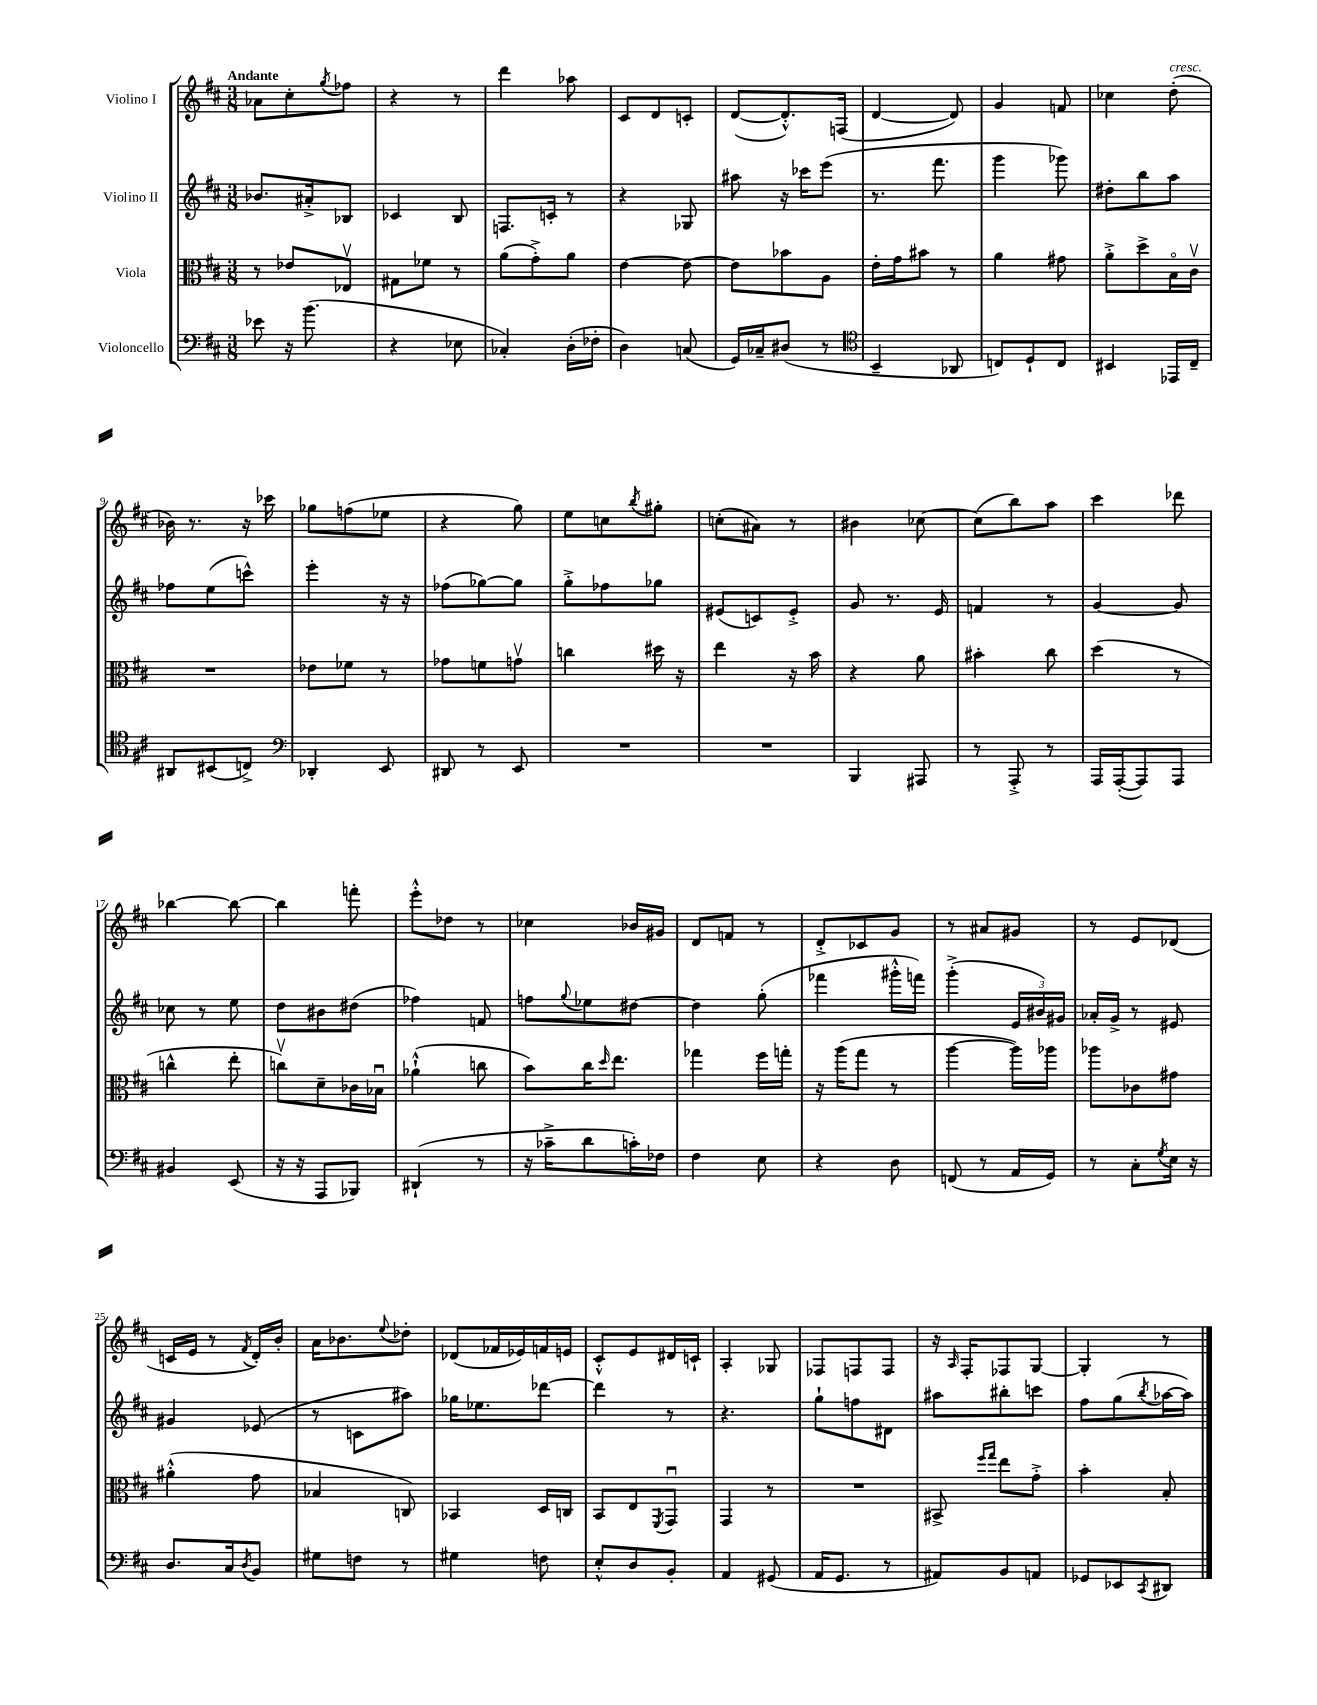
<<
\new StaffGroup <<
\new Staff = "s0" \with { instrumentName = "Violino I" } {
    \clef treble \key d \major \numericTimeSignature \time 3/8 \tempo "Andante"
    aes'8 cis''8-. \acciaccatura { g''8 } fes''8 |
    r4 r8 |
    d'''4 aes''8 |
    cis'8 d'8 c'8-. |
    d'8~( d'8.-.-^) f16( |
    d'4~ d'8) |
    g'4 f'8 |
    ces''4 d''8-.^\markup { \italic "cresc." }( |
    bes'16) r8. r16 ces'''16 |
    ges''8 f''8( ees''8 |
    r4 g''8) |
    e''8 c''8 \acciaccatura { b''8 } gis''8-. |
    c''8-.( ais'8) r8 |
    bis'4 ces''8~ |
    ces''8( b''8) a''8 |
    cis'''4 des'''8 |
    bes''4~ bes''8~ |
    bes''4 f'''8-. |
    e'''8-.-^ des''8 r8 |
    ces''4 bes'16 gis'16 |
    d'8 f'8 r8 |
    d'8-.-> ces'8 g'8 |
    r8 ais'8 gis'8 |
    r8 e'8 des'8( |
    c'16 e'16 r8 \acciaccatura { fis'8 } d'16-.) b'16-. |
    a'16 bes'8. \appoggiatura { e''8 } des''8-. |
    des'8( fes'16 ees'16) f'16 e'16 |
    cis'8-.-^ e'8 dis'16 c'16-! |
    a4-. ges8 |
    fes8 f8 f8 |
    r16 \grace { a16 } fis16-. fes8 g8~ |
    g4-. r8 \bar "|." |
}
\new Staff = "s1" \with { instrumentName = "Violino II" } {
    \clef treble \key d \major \numericTimeSignature \time 3/8
    bes'8. ais'16-.-> bes8 |
    ces'4 b8 |
    f8. c'16-. r8 |
    r4 ges8 |
    ais''8 r16 ces'''16 e'''8( |
    r8. fis'''8. |
    g'''4 ges'''8) |
    dis''8-. b''8 a''8 |
    fes''8 e''8( c'''8-^) |
    e'''4-. r16 r16 |
    fes''8( ges''8~) ges''8 |
    g''8-.-> fes''8 ges''8 |
    eis'8( c'8) eis'8-.-> |
    g'8 r8. e'16 |
    f'4 r8 |
    g'4~ g'8 |
    ces''8 r8 e''8 |
    d''8 bis'8 dis''8( |
    fes''4) f'8 |
    f''8 \appoggiatura { g''8 } ees''8 dis''8~ |
    dis''4 g''8-.( |
    fes'''4 gis'''16-.-^ f'''16) |
    g'''4-.->( \tuplet 3/2 { e'16 bis'16) gis'16 } |
    aes'16-. g'16-> r8 eis'8 |
    gis'4 ees'8( |
    r8 c'8 ais''8) |
    ges''16 ees''8. des'''8~ |
    des'''4 r8 |
    r4. |
    g''8-! f''8 dis'8 |
    ais''8 bis''8-. c'''8 |
    fis''8 g''8( \acciaccatura { b''8 } aes''16~ aes''16) \bar "|." |
}
\new Staff = "s2" \with { instrumentName = "Viola" } {
    \clef alto \key d \major \numericTimeSignature \time 3/8
    r8 ees'8 ees8\upbow |
    gis8 fes'8 r8 |
    a'8( g'8-.->) a'8 |
    e'4~ e'8~ |
    e'8 bes'8 a8 |
    e'16-. g'16 bis'8 r8 |
    a'4 gis'8 |
    a'8-.-> d''8-> b16\flageolet cis'16\upbow |
    R4. |
    ees'8 fes'8 r8 |
    ges'8 f'8 g'8\upbow |
    c''4 dis''16 r16 |
    e''4 r16 b'16 |
    r4 a'8 |
    bis'4-. cis''8 |
    d''4( r8 |
    c''4-^ e''8-. |
    c''8\upbow) d'8-- ces'16 bes16\downbow |
    aes'4-!-^( c''8 |
    b'8) cis''16 \grace { d''16 } e''8. |
    ges''4 fis''16 g''16-. |
    r16 a''16( g''8 r8 |
    a''4~ a''16) aes''16 |
    aes''8 ces'8 gis'8 |
    ais'4-.-^( g'8 |
    bes4 c8) |
    bes,4 d16 c16 |
    b,8 e8 \acciaccatura { fis,8 } g,8\downbow |
    g,4 r8 |
    R4. |
    bis,8-> \grace { fis''16 g''16 } e''8 g'8-.-> |
    b'4-. b8-. \bar "|." |
}
\new Staff = "s3" \with { instrumentName = "Violoncello" } {
    \clef bass \key d \major \numericTimeSignature \time 3/8
    ees'8 r16 b'8.( |
    r4 ees8 |
    ces4-.) d16-.( fes16-. |
    d4) c8( |
    g,16) ces16-- dis8( r8 |
    \clef tenor b,4-- aes,8 |
    c8) d8-! c8 |
    bis,4 ees,16 cis16-- |
    ais,8 bis,8( c8->) |
    \clef bass des,4-. e,8 |
    dis,8 r8 e,8 |
    R4. |
    R4. |
    b,,4 ais,,8 |
    r8 a,,8-.-> r8 |
    a,,16 a,,16~-.( a,,8) a,,8 |
    bis,4 e,8( |
    r16 r16 a,,8 bes,,8) |
    dis,4-!( r8 |
    r16 ces'16---> d'8 c'16-.) fes16 |
    fis4 e8 |
    r4 d8 |
    f,8( r8 a,16 g,16) |
    r8 cis8-. \acciaccatura { g8 } e16 r16 |
    d8. cis16 \acciaccatura { d8 } b,8 |
    gis8 f8 r8 |
    gis4 f8 |
    e8-.-^ d8 b,8-. |
    a,4 gis,8( |
    a,16 g,8. r8 |
    ais,8) b,8 a,8 |
    ges,8 ees,8 \acciaccatura { cis,8 } dis,8 \bar "|." |
}
>>
>>
